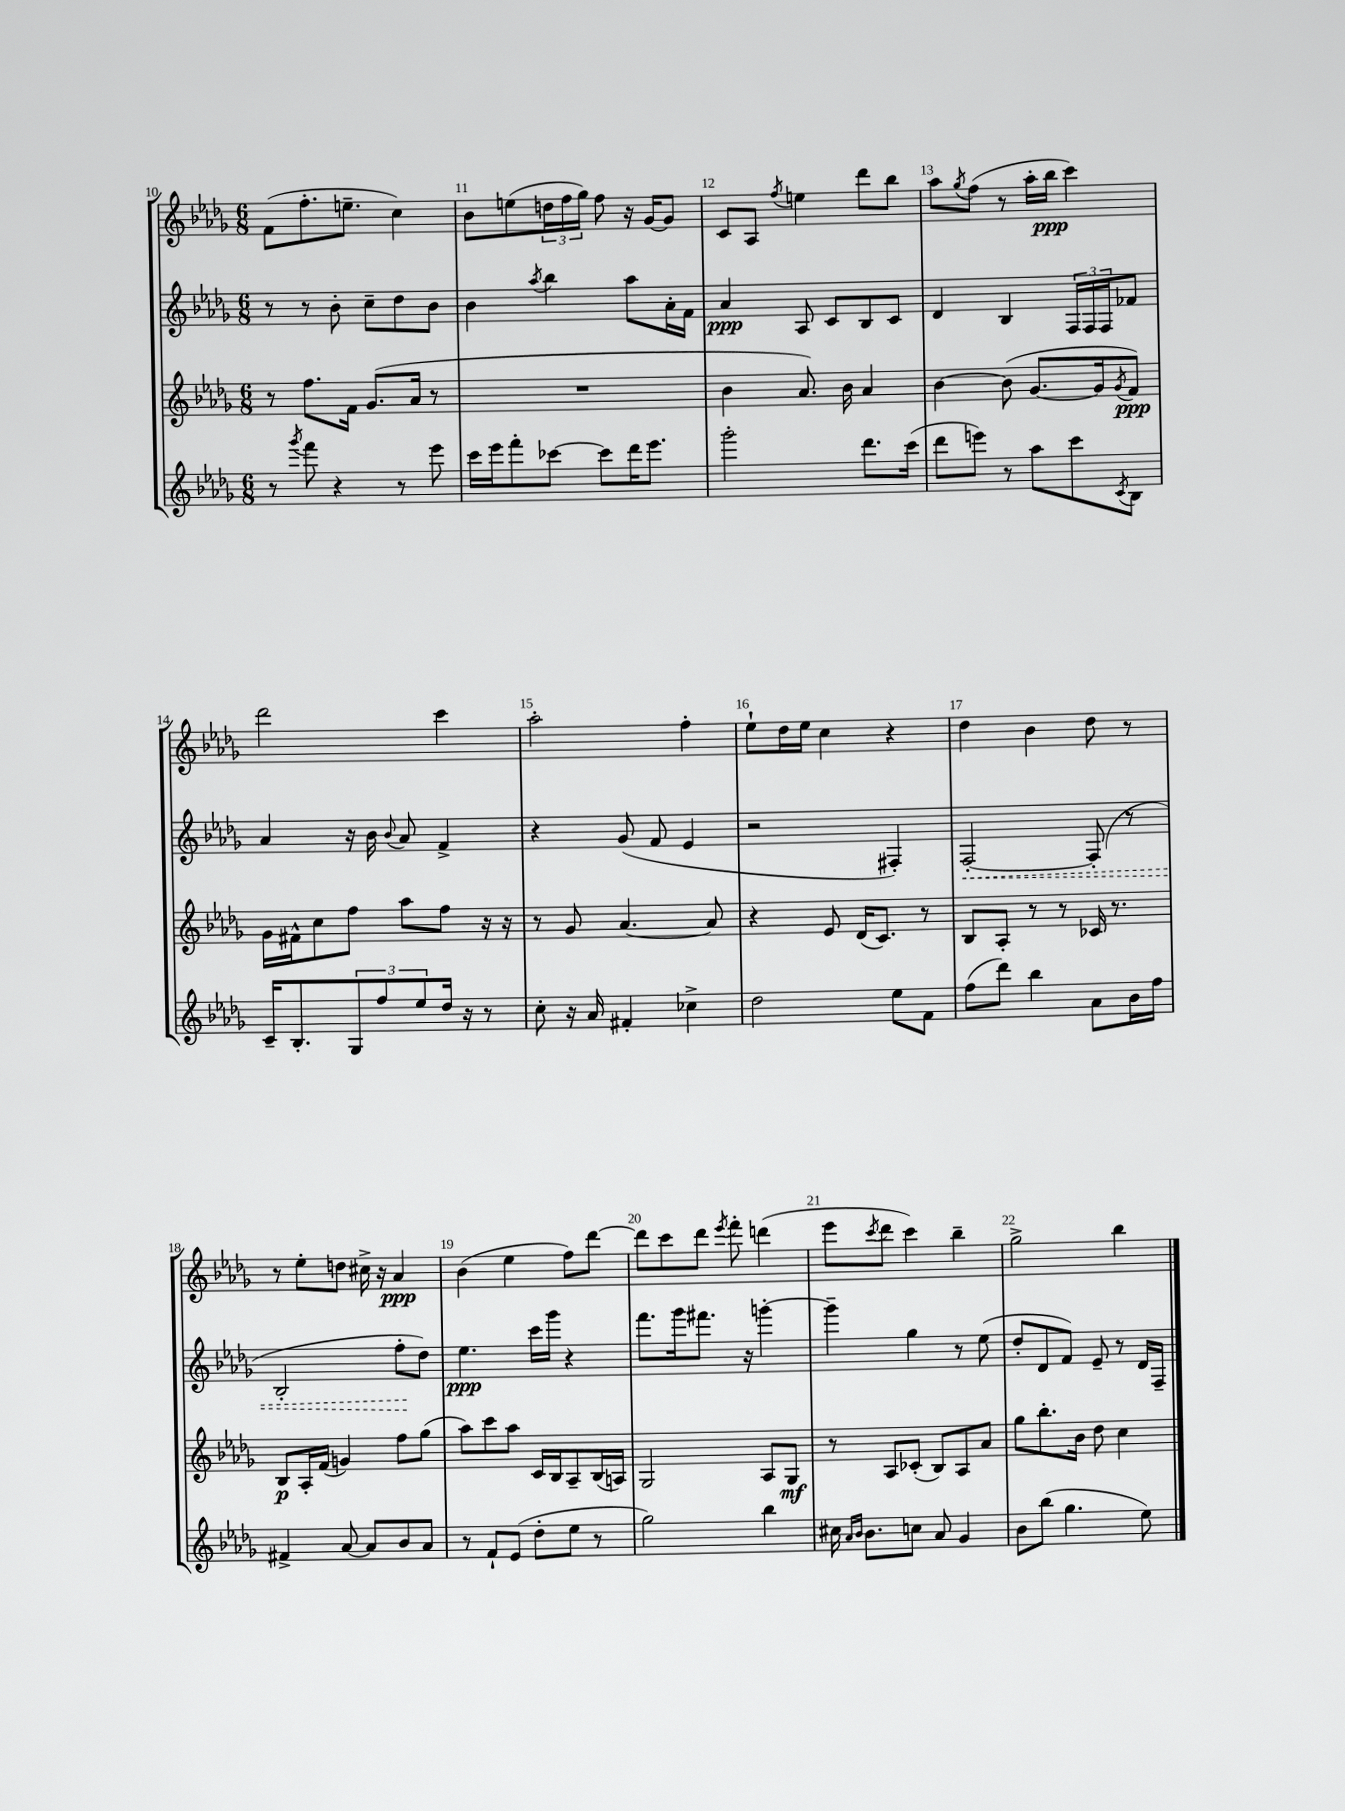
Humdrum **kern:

**kern	**kern	**kern	**kern
*staff4	*staff3	*staff2	*staff1
*clefG2	*clefG2	*clefG2	*clefG2
*k[b-e-a-d-g-]	*k[b-e-a-d-g-]	*k[b-e-a-d-g-]	*k[b-e-a-d-g-]
*M6/8	*M6/8	*M6/8	*M6/8
8r	8r	8r	(8f\L
8qggg-/	.	.	.
8fff\	8.ff\L	8r	8.ff'\
4r	.	8b-'\	.
.	16f\Jk	.	8.ee~\J
.	(8.g-/L	8cc~\L	.
8r	.	8dd-\	4cc\)
.	16a-/Jk	.	.
8eee-\	8r	8b-\J	.
=	=	=	=
16ccc\LL	2.r	4b-\	8b-\L
16eee-\J	.	.	.
8fff'\	.	.	(8ee\
.	.	8qaa-/	.
[8ccc-\J	.	4bb-\	24dd\L
.	.	.	24ff\
.	.	.	24gg-\JJ)
8ccc-\]L	.	.	8ff\
16ddd-\K	.	8aa-\L	16r
8.eee-\J	.	.	[16g-/LK
.	.	16a-'\L	8g-/]J
.	.	16f\JJ	.
=	=	=	=
2ggg-'\	4b-\	4a-/	8c/L
.	.	.	8A-/J
.	.	.	8qff/
.	8.a-/)	8A-/	4ee\
.	.	8c/L	.
.	16b-\	.	.
8.ddd-\L	4a-/	8B-/	8ddd-\L
.	.	8c/J	8bb-\J
(16ccc\Jk	.	.	.
=	=	=	=
8ddd-\L	[4b-\	4d-/	8aa-\L
.	.	.	8qgg-/
8eee\J)	.	.	(8ff\J
8r	(8b-\]	4B-/	8r
8aa-\L	[8.g-/L	.	16aa-'\LL
.	.	.	16bb-\JJ
8ccc\	.	24F/LL	4ccc\)
.	.	24F/	.
.	16g-/]k	.	.
.	.	24F/J	.
8qc/	8qg-/	.	.
8B-\J	8f/J)	8f-/J	.
=	=	=	=
16c~/LK	16g-\LL	4a-/	2ddd-\
8.B-'/	16f#^^\J	.	.
.	8cc\	.	.
12G-/	8ff\J	16r	.
.	.	16b-\	.
12ff/	.	.	.
.	.	8qqb-/	.
.	8aa-\L	8a-/	.
12ee-/	.	.	.
16dd-/Jk	8ff\J	4f^/	4ccc\
16r	.	.	.
8r	16r	.	.
.	16r	.	.
=	=	=	=
8cc'\	8r	4r	2aa-'\
16r	8g-/	.	.
16a-/	.	.	.
4f#'/	[4.a-/	(8g-/	.
.	.	8f/	.
4cc-^\	.	4e-/	4ff'\
.	8a-/]	.	.
=	=	=	=
2dd-\	4r	2r	8ee-`\L
.	.	.	16dd-\L
.	.	.	16ee-\JJ
.	8e-/	.	4cc\
.	(16d-/LK	.	.
.	8.c/J)	.	.
8ee-\L	.	4F#'/)	4r
8f\J	8r	.	.
=	=	=	=
(8ff\L	8B-/L	[2F'/	4dd-\
8ddd-\J)	8A-'/J	.	.
4bb-\	8r	.	4b-\
.	8r	.	.
8a-\L	16c-/	(8F'/]	8dd-\
.	8.r	.	.
16b-\L	.	8r	8r
16ff\JJ	.	.	.
=	=	=	=
4f#^/	8B-/L	2B-'/	8r
.	16A-'/L	.	8ee-'\L
.	(16f/JJ	.	.
[8a-/	4g/)	.	8dd\J
8a-/]L	.	.	16cc#^\
.	.	.	16r
8b-/	8ff\L	8ff'\L	4a-/
8a-/J	(8gg-\J	8dd-\J)	.
=	=	=	=
8r	8aa-\L)	4.ee-\	(4b-\
8f`/L	8ccc\	.	.
(8e-/J	8aa-\J	.	4ee-\
8dd-'\L	16c/LL	16ccc\LL	.
.	16B-/J	16ggg-\JJ	.
8ee-\J	8A-~/	4r	8ff\L)
8r	(16B-/L	.	[8ddd-\J
.	16A/JJ)	.	.
=	=	=	=
2gg-\)	2G-/	8.fff\L	8ddd-\]L
.	.	.	8ccc\
.	.	16ggg-\k	.
.	.	8.fff#\J	8ddd-\J
.	.	.	8qeee-/
.	.	.	8fff'\
.	.	16r	.
4bb-\	8A-/L	[4ggg'\	(4ddd\
.	8G-/J	.	.
=	=	=	=
16cc#\	8r	4ggg~\]	8eee-\L
16qqa-/LL	.	.	.
16qqb-/JJ	.	.	.
8.b-\L	.	.	.
.	.	.	8qccc/
.	8A-/L	.	8ddd-\J
8cc\J	(8c-'/J	4gg-\	4ccc\)
8a-/	8B-/L)	.	.
4g-/	8A-/	8r	4bb-~\
.	8a-/J	(8ee-\	.
=	=	=	=
8b-\L	8gg-\L	8dd-'/L	2gg-^\
(8bb-\J	8.bb-'\	8d-/	.
4.gg-\	.	8f/J)	.
.	16b-\Jk	.	.
.	8dd-\	8e-~/	.
.	4cc\	8r	4bb-\
8ee-\)	.	16d-/LL	.
.	.	16F~/JJ	.
==	==	==	==
*-	*-	*-	*-
